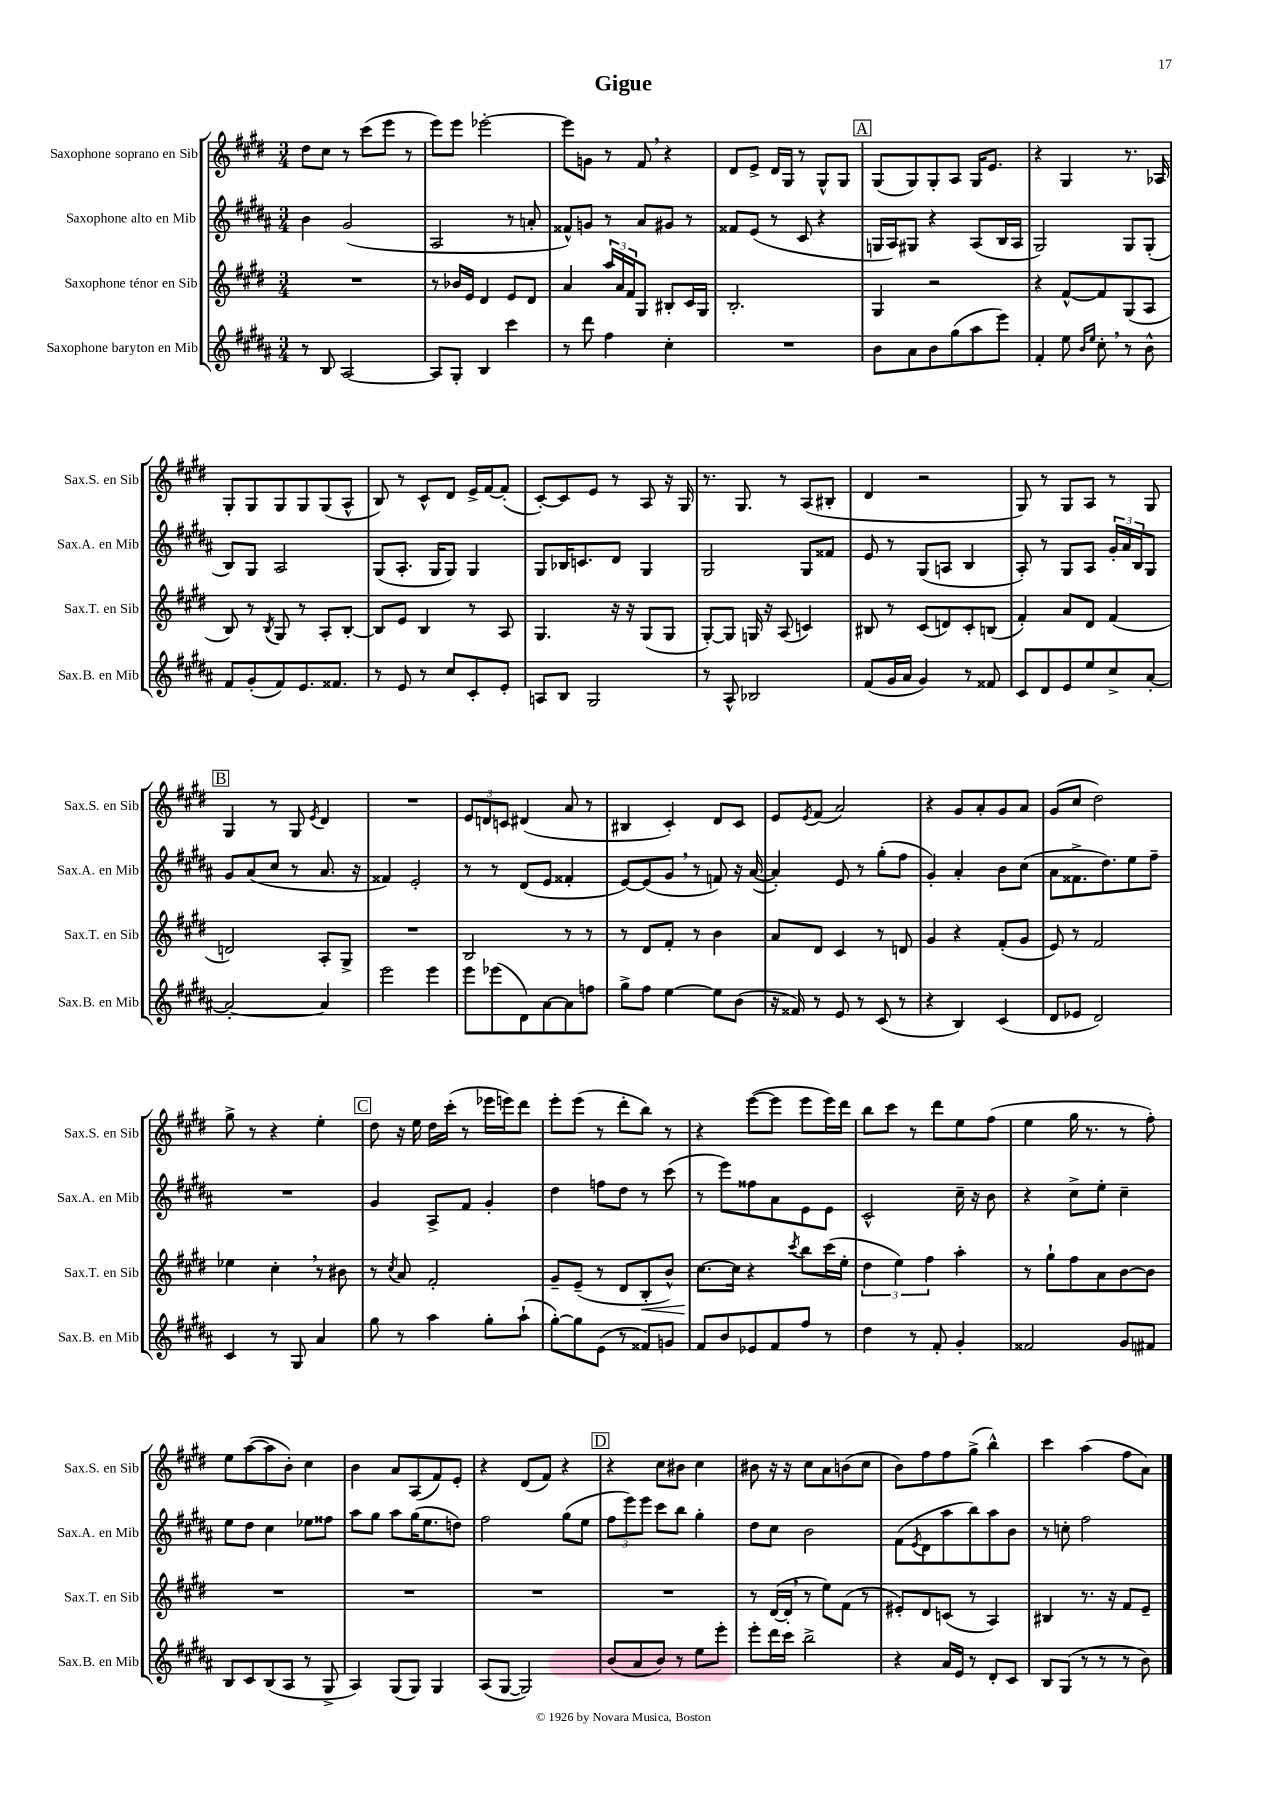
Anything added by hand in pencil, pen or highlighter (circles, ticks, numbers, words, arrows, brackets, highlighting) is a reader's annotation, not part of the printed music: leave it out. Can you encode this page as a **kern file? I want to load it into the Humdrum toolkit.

**kern	**kern	**dynam	**kern	**kern
*part4	*part3	*part3	*part2	*part1
*staff4	*staff3	*staff3	*staff2	*staff1
*I"Saxophone baryton en Mib	*I"Saxophone ténor en Sib	*	*I"Saxophone alto en Mib	*I"Saxophone soprano en Sib
*I'Sax.B. en Mib	*I'Sax.T. en Sib	*	*I'Sax.A. en Mib	*I'Sax.S. en Sib
*clefG2	*clefG2	*	*clefG2	*clefG2
*k[f#c#g#d#a#]	*k[f#c#g#d#]	*	*k[f#c#g#d#a#]	*k[f#c#g#d#]
*M3/4	*M3/4	*	*M3/4	*M3/4
=1	=1	=1	=1	=1
8r	2.r	.	4b\	8dd#\L
8B/	.	.	.	8cc#\J
[2A#/	.	.	(2g#/	8r
.	.	.	.	(8ccc#\L
.	.	.	.	8eee\J
.	.	.	.	8r
=2	=2	=2	=2	=2
8A#/L]	8r	.	2A#/	8eee\L)
8G#'/J	16b-X/LL	.	.	8eee\J
.	16e/JJ	.	.	.
4B/	4d#/	.	.	[2eee-X'\
4ccc#\	8e/L	.	8r	.
.	8d#/J	.	8an'/	.
=3	=3	=3	=3	=3
8r	4a/	.	8f##X^^/L)	8eee-\L]
8ddd#\	.	.	8gn/J	8gn\J
4ff#\	24aa/LL	.	8r	8r
.	24a/	.	.	.
.	24f#/J	.	.	.
.	8G#/J	.	8a#/L	8f#,/
4cc#'\	8B#X'/L	.	8g#X/J	4r
.	16c#/L	.	8r	.
.	16G#/JJ	.	.	.
=4	=4	=4	=4	=4
2.r	2.B'/	.	8f##X/L	8d#/L
.	.	.	(8e/J	8e^/J
.	.	.	8r	16d#/LL
.	.	.	.	16G#/JJ
.	.	.	8c#/	8r
.	.	.	4r	8G#^^/L
.	.	.	.	8G#/J
!!LO:REH:place=s1:t=A
=5	=5	=5	=5	=5
8b\L	4G#/	.	16Gn/LL	(8G#/L
.	.	.	16A#/J)	.
8a#\	.	.	8G#X/J	8G#/)
8b\	2r	.	4r	8G#'/
(8gg#\	.	.	.	8A/J
8aa#\	.	.	(8A#/L	16G#/KL
.	.	.	.	8.e/J
8eee\J)	.	.	16B/L	.
.	.	.	16A#/JJ	.
=6	=6	=6	=6	=6
4f#'/	4r	.	2G#/)	4r
8ee\	[8f#^^/L	.	.	4G#/
16qqb/LL	.	.	.	.
16qqee/JJ	.	.	.	.
8cc#',\	8f#/]	.	.	.
8r	(8G#/	.	8G#/L	8.r
8b^^\	8A/J	.	(8G#'/J	.
.	.	.	.	16A-X/
!!LO:LB:g=z
=7	=7	=7	=7	=7
8f#/L	8B/)	.	8B/L)	8G#'/L
(8g#'/	8r	.	8G#/J	8G#/
.	8qB/	.	.	.
8f#/)	8G#/	.	2A#/	8G#/
8.e/	8r	.	.	8G#/
.	8A'/L	.	.	(8G#/
8.f##X/J	.	.	.	.
.	[8B'/J	.	.	8A^^/J
=8	=8	=8	=8	=8
8r	8B/L]	.	(8G#/L	8B/)
8e/	8e/J	.	8.A#'/J	8r
8r	4B/	.	.	8c#^^/L
.	.	.	16G#/KL	.
8cc#/L	.	.	8G#/J)	8d#/J
8c#'/	8r	.	4G#/	16e^/LL
.	.	.	.	[16f#/J
8e'/J	8A/	.	.	(8f#'/J]
=9	=9	=9	=9	=9
8An/L	4.G#/	.	8G#/L	[8c#'/L)
8B/J	.	.	16B-X/K	8c#/]
.	.	.	8.cn/	.
2G#/	.	.	.	8e/J
.	16r	.	8d#/J	8r
.	16r	.	.	.
.	(8G#/L	.	4G#/	8A/
.	8G#/J	.	.	16r
.	.	.	.	16G#/
=10	=10	=10	=10	=10
8r	[8G#'/L)	.	2G#/	8.r
8A#^^/	8G#/J]	.	.	.
.	.	.	.	8.G#/
2B-X/	16Gn/	.	.	.
.	16r	.	.	.
.	(8A/	.	.	8r
.	4cn/)	.	8G#/L	(8A/L
.	.	.	8f##X/J	8B#X'/J
=11	=11	=11	=11	=11
(8f#/L	8B#X/	.	8e/	4d#/
16g#/L	8r	.	8r	.
16a#/JJ	.	.	.	.
4g#/)	(8c#/L	.	(8G#/L	2r
.	8dn/)	.	8An/J	.
8r	8c#'/	.	4B/	.
8f##X/	(8Bn/J	.	.	.
=12	=12	=12	=12	=12
8c#/L	4f#'/)	.	8A#'/)	8G#/)
8d#/	.	.	8r	8r
8e/	8a/L	.	8G#/L	8G#/L
8ee/	8d#/J	.	8A#/J	8A/J
8cc#^/	(4f#/	.	24g#'/LL	8r
.	.	.	24a#/	.
.	.	.	24B/J	.
[8a#'/J	.	.	8G#/J	8G#/
!!LO:LB:g=z
!!LO:REH:place=s1:t=B
=13	=13	=13	=13	=13
2a#'/_	2dn/)	.	8g#/L	4G#/
.	.	.	(8a#/	.
.	.	.	8cc#/J	8r
.	.	.	8r	8G#/
.	.	.	.	8qe/
4a#/]	8A'/L	.	8.a#/	4d#/
.	8G#^/J	.	.	.
.	.	.	16r	.
=14	=14	=14	=14	=14
2eee\	2.r	.	4f##X/)	2.r
.	.	.	2e'/	.
4eee\	.	.	.	.
=15	=15	=15	=15	=15
8eee\L	2B/	.	8r	12e/L
.	.	.	.	12dn/
(8eee-X\	.	.	8r	.
.	.	.	.	12cn/J
8d#\)	.	.	(8d#/L	(4d#X/
[8a#\	.	.	8e/J	.
8a#\]	8r	.	4f##X'/	8a/
8ffn\J	8r	.	.	8r
=16	=16	=16	=16	=16
8gg#^\L	8r	.	[8e/L)	4B#X/
8ff#\J	8d#/L	.	(8e/]	.
[4ee\	8f#'/J	.	8g#,/J	4c#'/)
.	8r	.	8r	.
8ee\L]	4b\	.	8fn/)	8d#/L
(8b\J	.	.	16r	8c#/J
.	.	.	([16a#/	.
=17	=17	=17	=17	=17
16r	8a/L	.	4a#'/])	8e/L
16f##X/)	.	.	.	.
.	.	.	.	8qe/
8r	8d#/J	.	.	(8f#/J
8e/	4c#/	.	8e/	2a/)
8r	.	.	8r	.
(8c#/	8r	.	(8gg#'\L	.
8r	8dn/	.	8ff#\J	.
=18	=18	=18	=18	=18
4r	4g#/	.	4g#'/)	4r
4B/)	4r	.	4a#'/	8g#/L
.	.	.	.	8a'/
(4c#/	(8f#'/L	.	8b\L	8g#/
.	8g#/J	.	(8cc#\J	8a/J
=19	=19	=19	=19	=19
8d#/L	8e/)	.	8a#\L	(8g#/L
8e-X/J	8r	.	8.f##X^\	8cc#/J
2d#/)	2f#/	.	.	2dd#\)
.	.	.	8.dd#\)	.
.	.	.	8ee\	.
.	.	.	8ff#~\J	.
!!LO:LB:g=z
=20	=20	=20	=20	=20
4c#/	4ee-X\	.	2.r	8gg#^\
.	.	.	.	8r
8r	4cc#',\	.	.	4r
8G#/	.	.	.	.
4a#/	8r	.	.	4ee'\
.	8b#X\	.	.	.
!!LO:REH:place=s1:t=C
=21	=21	=21	=21	=21
8gg#\	8r	.	4g#/	8dd#\
.	8qcc#/	.	.	.
8r	8a/	.	.	16r
.	.	.	.	16ee\
4aa#\	2f#'/	.	8A#^/L	16dd#\LL
.	.	.	.	(16ccc#'\JJ
.	.	.	8f#/J	8r
8gg#'\L	.	.	4g#'/	16eee-X\LL
.	.	.	.	16eeen\J)
(8aa#`\J	.	.	.	8ddd#\J
=22	=22	=22	=22	=22
[8gg#'\L)	8g#~/L	.	4dd#\	8eee'\L
8gg#\]	(8e~/J	.	.	(8eee\J
(8e\J	8r	.	8ffn\L	8r
8r	8d#/L	.	8dd#\J	8ddd#'\L
!	!	!LO:HP:b	!	!
8f##X/L)	8B'/	<	8r	8bb\J)
8gn/J	8b^^/J)	.	(8ccc#\	8r
=23	=23	=23	=23	=23
8f#/L	[8.cc#\L	.	8r	4r
8b/	.	.	8eee\L)	.
.	16cc#\Jk]	[	.	.
8e-X/	4r	.	8ff##X\	([8eee\L
8f#/	.	.	8a#\	8eee\J]
.	8qccc#/	.	.	.
8ff#/J	8bb\L	.	8e\	8eee\L
8r	(16ccc#\L	.	8e\J	16eee\L)
.	16ee'\JJ	.	.	16ddd#\JJ
=24	=24	=24	=24	=24
4dd#\	6dd#\	.	2c#^^/	8bb\L
.	.	.	.	8ccc#\J
.	6ee\)	.	.	.
8r	.	.	.	8r
.	6ff#\	.	.	.
8f#'/	.	.	.	8ddd#\L
4g#'/	4aa'\	.	16cc#~\	8ee\
.	.	.	16r	.
.	.	.	8b\	(8ff#\J
=25	=25	=25	=25	=25
2f##X/	8r	.	4r	4ee\
.	8gg#`\L	.	.	.
.	8ff#\	.	8cc#^\L	16gg#\
.	.	.	.	8.r
.	8a\	.	8ee'\J	.
8g#/L	[8b\	.	4cc#~\	8r
8f#X/J	8b\J]	.	.	8ff#'\)
!!LO:LB:g=z
=26	=26	=26	=26	=26
8B/L	2.r	.	8ee\L	8ee\L
8c#/	.	.	8dd#\J	([8aa\
(8B/	.	.	4cc#\	8aa\]
8A#/J	.	.	.	8b'\J)
8r	.	.	8ee-X\L	4cc#\
8G#^/	.	.	8ff##X\J	.
=27	=27	=27	=27	=27
4A#/)	2.r	.	8aa#\L	4b\
.	.	.	8gg#\J	.
(8G#/L	.	.	8aa#\L	8a/L
8G#/J)	.	.	(16gg#\K	(8A/
.	.	.	8.ee\	.
4G#/	.	.	.	8f#/)
.	.	.	8ddn\J)	8e'/J
=28	=28	=28	=28	=28
(8A#/L	2.r	.	2ff#\	4r
[8G#/J	.	.	.	.
2G#/])	.	.	.	(8d#/L
.	.	.	.	8f#/J)
.	.	.	(8gg#\L	4r
.	.	.	8ee\J	.
!!LO:REH:place=s1:t=D
=29	=29	=29	=29	=29
(8b/L	2.r	.	12ff#\L	4r
.	.	.	12eee\)	.
8a#/	.	.	.	.
.	.	.	12eee\J	.
8b/J)	.	.	8ccc#\L	8cc#\L
8r	.	.	8bb\J	8b#X\J
8ee\L	.	.	4gg#'\	4cc#\
8eee'\J	.	.	.	.
=30	=30	=30	=30	=30
8eee'\L	8r	.	8dd#\L	8b#X\
16ddd#\L	([16d#/LL	.	8cc#\J	16r
16ccc#\JJ	16d#',/JJ]	.	.	16r
2bb^\	8r	.	2b\	8cc#\L
.	8ee\L)	.	.	8a\
.	(8f#\J	.	.	(8bn\
.	8r	.	.	8cc#\J
=31	=31	=31	=31	=31
4r	8e#X'/L)	.	(8f#\L	8b\L)
.	.	.	8qe/	.
.	8d#/	.	8d#\	8ff#\
16a#/LL	(8cn/J	.	8aa#\	8ff#\
16e/JJ	.	.	.	.
8r	8r	.	8bb\)	(8gg#^\J
8d#'/L	4A/)	.	8aa#\	4bb^^\)
8c#/J	.	.	8b\J	.
=32	=32	=32	=32	=32
8B/L	4B#X/	.	8r	4ccc#\
(8G#/J	.	.	8ccn'\	.
8r	8.r	.	2ff#\	(4aa\
8r	.	.	.	.
.	16r	.	.	.
8r	8f#/L	.	.	8ff#\L
8b\)	8e~/J	.	.	8a\J)
==	==	==	==	==
*-	*-	*-	*-	*-
